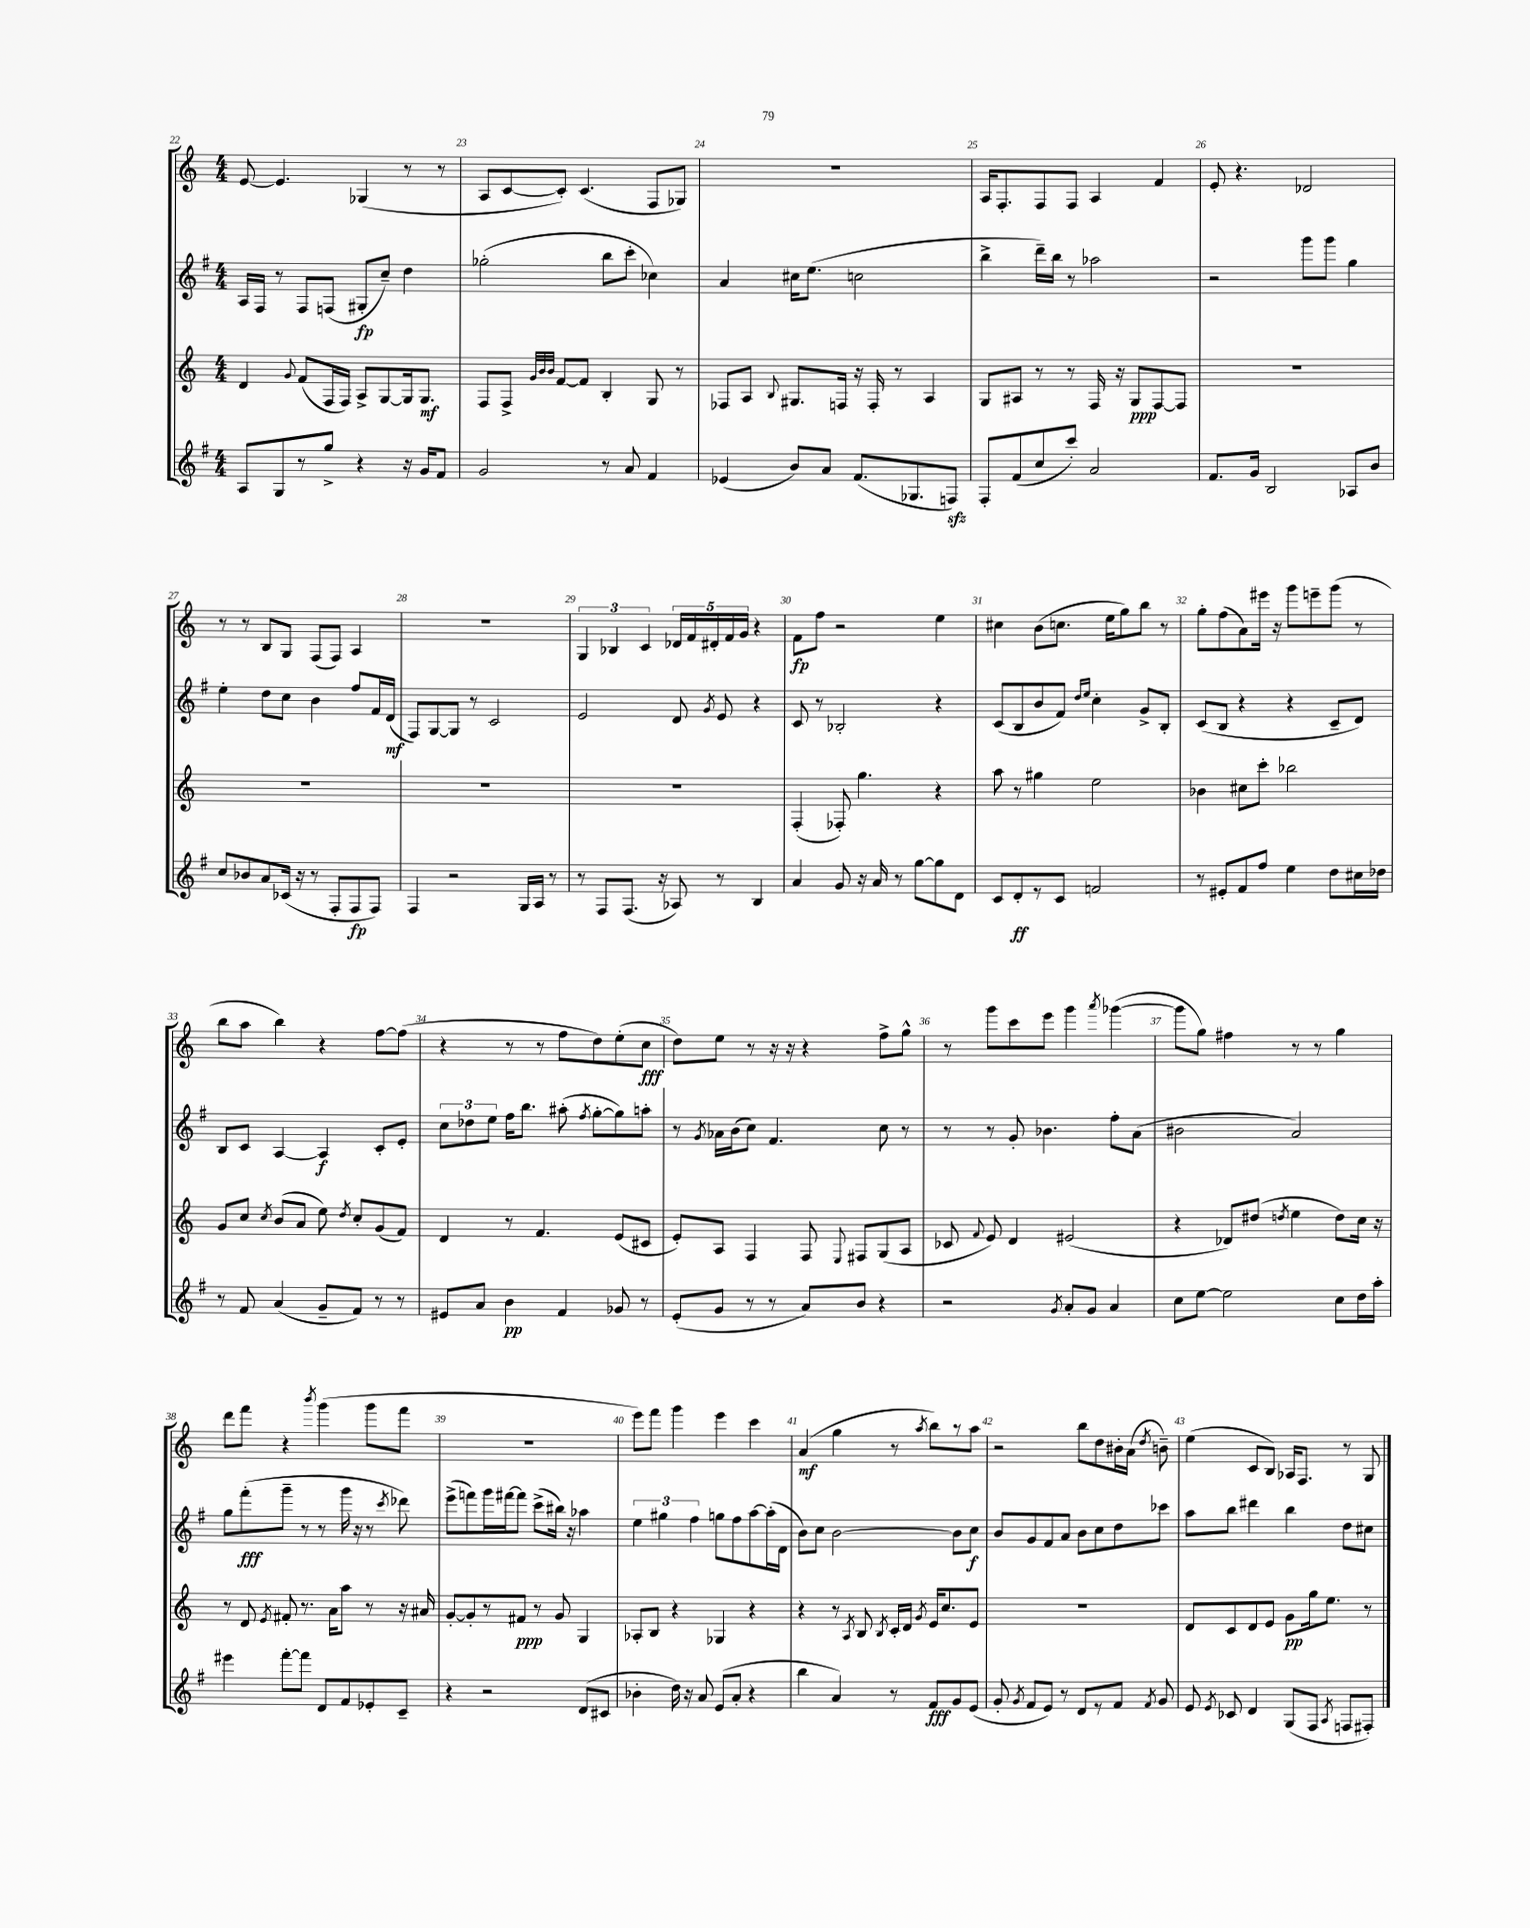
<<
\new StaffGroup <<
\new Staff = "s0" {
    \clef treble \key c \major \numericTimeSignature \time 4/4
    \autoBeamOff e'8~ e'4. ges4( r8 r8 |
    a8[ c'8~ c'8]-.) c'4.( f8[ ges8]) |
    R1 |
    a16[ f8.-. f8 f8] a4 f'4 |
    e'8-. r4. des'2 |
    r8 r8 b8[ g8] f8[( f8]) a4 |
    R1 |
    \tuplet 3/2 { g4 bes4 c'4 } \tuplet 5/4 { des'16[ f'16 dis'16-. f'16 g'16] } r4 |
    f'8[\fp f''8] r2 e''4 |
    cis''4 b'8[( c''8.] e''16[ g''8) b''8] r8 |
    g''8[-. f''8( a'8) eis'''16] r16 g'''8[ e'''8-- g'''8]( r8 |
    b''8[ a''8] b''4) r4 f''8[~ f''8]( |
    r4 r8 r8 f''8[ d''8) e''8-.( c''8]\fff |
    d''8[) e''8] r8 r16 r16 r4 f''8[-> g''8]-^ |
    r8 g'''8[ c'''8 e'''8] g'''4 \acciaccatura { a'''8 } ges'''4~( |
    ges'''8[ g''8]) fis''4 r8 r8 g''4 |
    d'''8[ f'''8] r4 \acciaccatura { b'''8 } g'''4( g'''8[ f'''8] |
    R1 |
    e'''8[) f'''8] g'''4 e'''4 c'''4 |
    a'4\mf( g''4 r8 \acciaccatura { a''8 } b''8[) r8 a''8] |
    r2 b''8[ d''8 bis'16-. a'16]( \acciaccatura { d''8 } b'8--) |
    e''4( c'8[ b8]) aes16[ f8.] r8 g8 \bar "|." |
}
\new Staff = "s1" {
    \clef treble \key g \major \numericTimeSignature \time 4/4
    \autoBeamOff a16[ fis16] r8 fis8[ f8]( gis8[-.\fp c''8]--) d''4 |
    ges''2-.( b''8[ c'''8]-. ces''4) |
    a'4 cis''16[ e''8.]( c''2 |
    b''4-> d'''16[--) b''16] r8 aes''2 |
    r2 g'''8[ g'''8] g''4 |
    e''4-. d''8[ c''8] b'4 fis''8[ fis'16 d'16]\mf( |
    fis8[) g8~ g8] r8 c'2 |
    e'2 d'8 \acciaccatura { g'8 } e'8 r4 |
    c'8 r8 bes2-. r4 |
    c'8[( b8 b'8 fis'8]) \grace { d''16[ e''16] } c''4-. g'8[-> b8]-. |
    c'8[( b8] r4 r4 c'8[-- d'8]) |
    b8[ c'8] a4~ a4\f c'8[-. e'8]-. |
    \tuplet 3/2 { c''8[ des''8 e''8] } fis''16[ b''8.] ais''8-.( \acciaccatura { fis''8 } g''8[~-. g''8) a''8]-. |
    r8 \acciaccatura { g'8 } aes'16[ b'16( c''8]) fis'4. c''8 r8 |
    r8 r8 g'8-. bes'4. fis''8[-. a'8]( |
    bis'2 a'2) |
    g''8[ fis'''8-.\fff( g'''8]-- r8 r8 g'''16 r16 r8 \acciaccatura { c'''8 } des'''8) |
    e'''8[->( f'''8) g'''16 fis'''16~ fis'''8] c'''8[->( bis''16]) r16 aes''4 |
    \tuplet 3/2 { e''4 gis''4 fis''4 } g''8[ fis''8 a''8~ a''16-.( d'16] |
    b'8[) c''8] b'2~ b'8[ c''8]\f |
    b'8[ g'8 fis'8 a'8] b'8[ c''8 d''8 ces'''8] |
    a''8[ b''8] dis'''4 b''4 d''8[ cis''8] \bar "|." |
}
\new Staff = "s2" {
    \clef treble \key c \major \numericTimeSignature \time 4/4
    \autoBeamOff d'4 \appoggiatura { g'8 } f'8[( f16 f16]) a8[-> g8~ g16 g8.]\mf |
    f8[ f8]-> \grace { g'32[ b'32 b'32] } f'8[~ f'8] b4-. g8 r8 |
    fes8[ a8] \appoggiatura { b8 } gis8.[ f16] r16 f16-. r8 a4 |
    g8[ ais8] r8 r8 f16 r16 g8[\ppp f8~ f8] |
    R1 |
    R1 |
    R1 |
    R1 |
    f4-.( fes8-.) g''4. r4 |
    a''8 r8 gis''4 e''2 |
    bes'4 cis''8[ c'''8]-. bes''2 |
    g'8[ c''8] \acciaccatura { c''8 } b'8[( a'8] e''8) \acciaccatura { d''8 } c''8[-. g'8( f'8]) |
    d'4 r8 f'4. e'8[( cis'8] |
    e'8[-.) a8] f4 f8 \appoggiatura { e8 } fis8[ g8( a8] |
    ces'8 \appoggiatura { f'8 } e'8) d'4 eis'2( |
    r4 des'8[) dis''8]( \acciaccatura { d''8 } e''4 d''8[) c''16] r16 |
    r8 d'8 \acciaccatura { e'8 } fis'8-. r8. a'16[ a''8] r8 r16 ais'16 |
    g'8[~-. g'8-. r8 fis'8]\ppp r8 g'8 g4 |
    aes8[-. b8] r4 ges4 r4 |
    r4 r8 \acciaccatura { a8 } b8 \acciaccatura { b8 } c'16[-. d'16] \acciaccatura { g'8 } e'16[ c''8. e'8] |
    R1 |
    d'8[ c'8 d'8 e'8] g'8[\pp g''16 e''8.] r8 \bar "|." |
}
\new Staff = "s3" {
    \clef treble \key g \major \numericTimeSignature \time 4/4
    \autoBeamOff a8[ g8 r8 g''8]-> r4 r16 g'16[ fis'8] |
    g'2 r8 a'8 fis'4 |
    ees'4( b'8[) a'8] fis'8.[( ges8. f8]\sfz) |
    fis8[-. fis'8( c''8 c'''8]-.) a'2 |
    fis'8.[ g'16] b2 aes8[ b'8] |
    c''8[ bes'8 a'8 ces'16]( r16 r8 fis8[-. fis8\fp fis8]) |
    fis4 r2 g16[ a16] r8 |
    r8 fis8[ fis8.]( r16 aes8) r8 b4 |
    a'4 g'8 r16 a'16 r8 g''8[~ g''8 d'8] |
    c'8[ d'8-.\ff r8 c'8] f'2 |
    r8 eis'8[-. fis'8 fis''8] e''4 d''8[ cis''16 des''16] |
    r8 fis'8 a'4( g'8[-- fis'8]) r8 r8 |
    eis'8[ a'8] b'4\pp fis'4 ges'8 r8 |
    e'8[-.( g'8] r8 r8 a'8[) b'8] r4 |
    r2 \acciaccatura { g'8 } a'8[-. g'8] a'4 |
    c''8[ e''8]~ e''2 c''8[ d''16 a''16]-. |
    eis'''4 fis'''8[~-. fis'''8] d'8[ fis'8 ees'8-. c'8]-- |
    r4 r2 d'8[( cis'8] |
    bes'4-. d''16) r16 a'8 e'8[( a'8]-. r4 |
    b''4 a'4) r8 fis'8[\fff g'8 e'8]( |
    g'8-. \acciaccatura { g'8 } fis'8[ e'8]) r8 d'8[ r8 fis'8] \acciaccatura { fis'8 } g'8 |
    e'8 \acciaccatura { e'8 } ces'8 d'4 g8[( fis8] \acciaccatura { a8 } f8[ fis8]-.) \bar "|." |
}
>>
>>
\layout { \context { \Score currentBarNumber = #22 \override BarNumber.break-visibility = ##(#f #t #t) barNumberVisibility = #all-bar-numbers-visible } }
